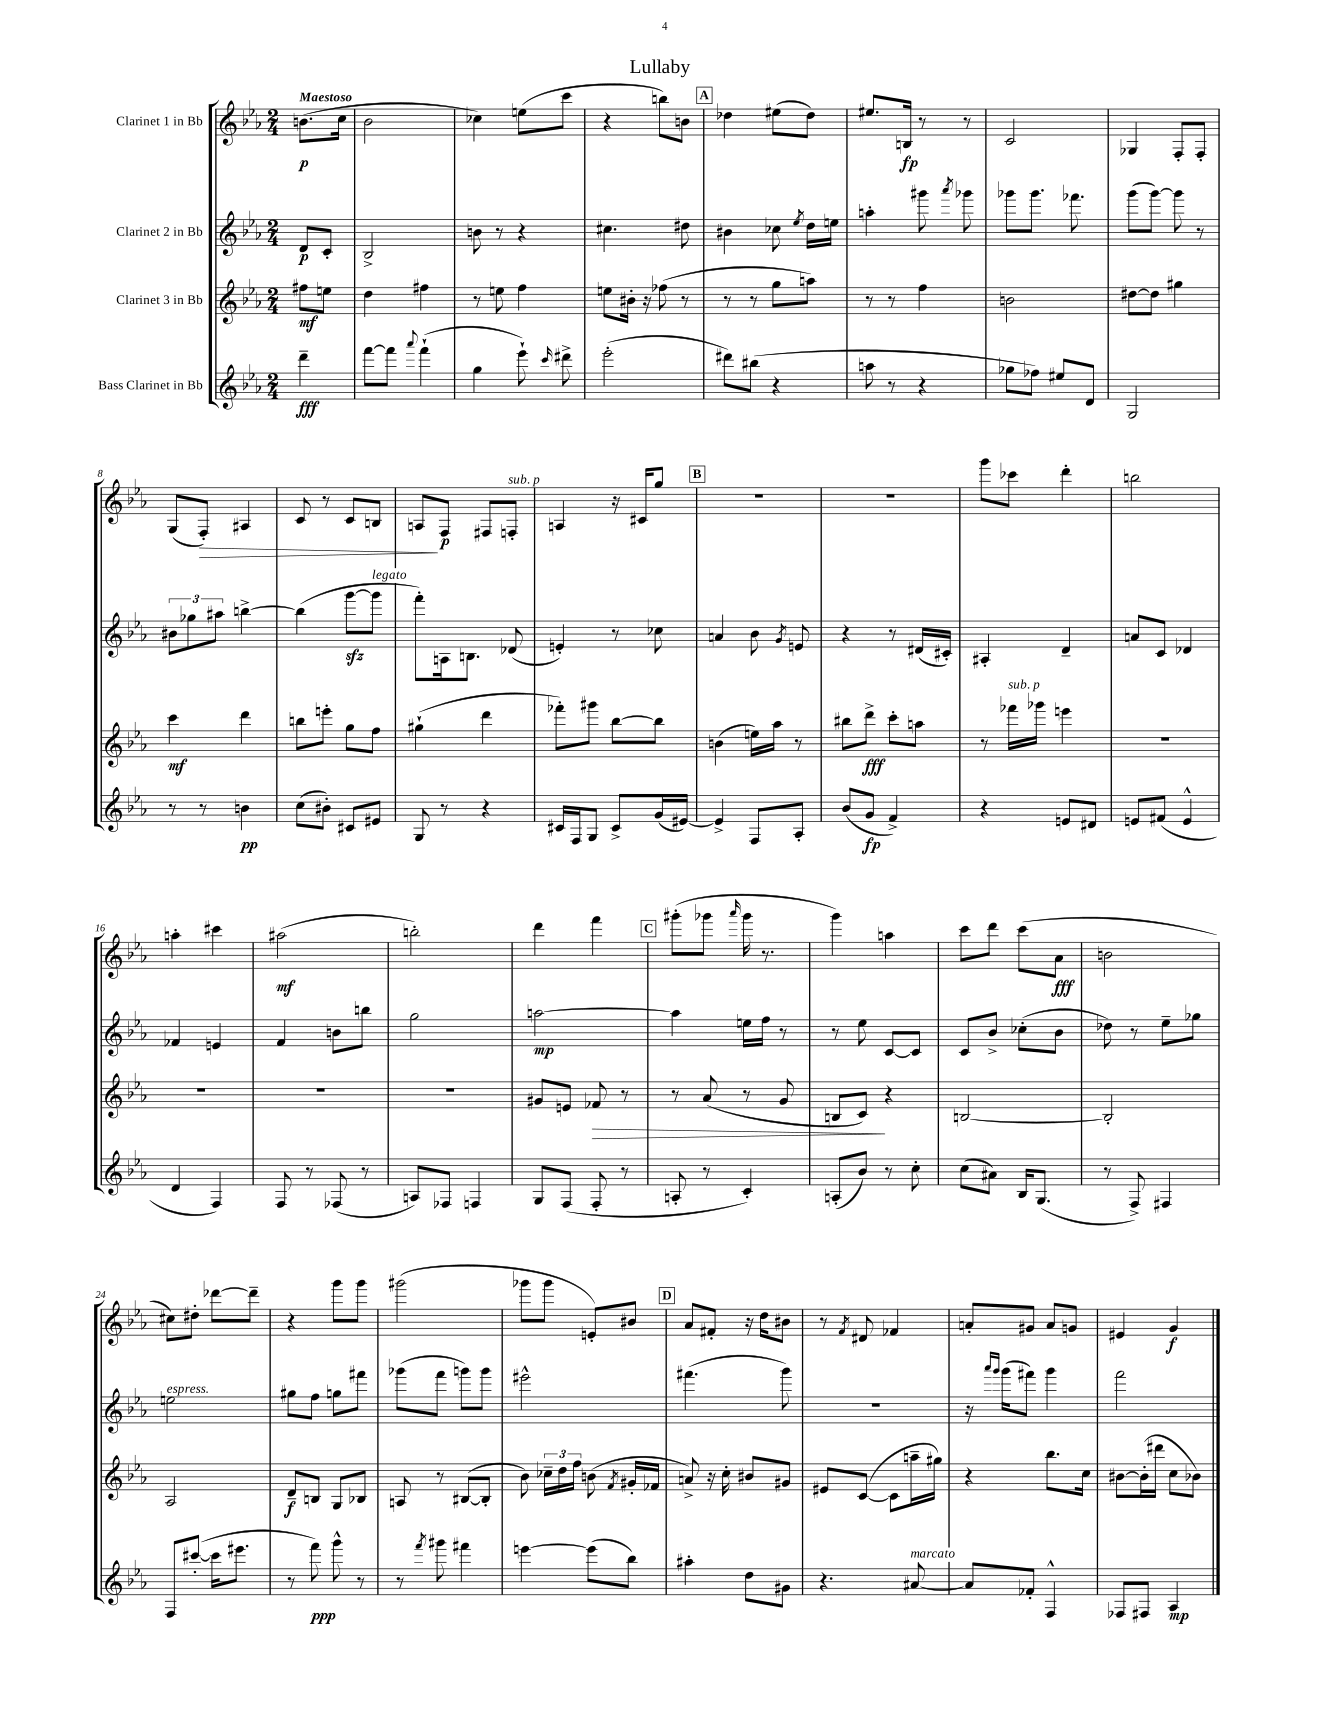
\header { title = "Lullaby" }
<<
\new StaffGroup <<
\new Staff = "s0" \with { instrumentName = "Clarinet 1 in Bb" } {
    \clef treble \key ees \major \numericTimeSignature \time 2/4 \partial 4 \tempo "Maestoso"
    \autoBeamOff b'8.[\p( c''16] |
    bes'2 |
    ces''4) e''8[( c'''8] |
    r4 b''8[) b'8] |
    \mark \markup { \box "A" } des''4 eis''8[( des''8]) |
    eis''8.[ b16]\fp r8 r8 |
    c'2 |
    ges4 f8[-. f8]-. |
    g8[( f8]-.\>) ais4 |
    c'8 r8 c'8[ b8] |
    a8[\! f8]\p fis8[ f8]-.^\markup { \italic "sub. p" } |
    a4 r16 cis'16[ g''8] |
    \mark \markup { \box "B" } r2 |
    r2 |
    g'''8[ ces'''8] d'''4-. |
    b''2 |
    a''4-. cis'''4 |
    ais''2\mf( |
    b''2-.) |
    d'''4 f'''4 |
    \mark \markup { \box "C" } gis'''8[-.( ges'''8] \grace { aes'''16 } ges'''16 r8. |
    g'''4) a''4 |
    c'''8[ d'''8] c'''8[( aes'8]\fff |
    b'2 |
    cis''8[) dis''8]-. des'''8[~ des'''8]-- |
    r4 g'''8[ g'''8] |
    gis'''2( |
    ges'''8[ ges'''8] e'8[-.) bis'8] |
    \mark \markup { \box "D" } aes'8[ fis'8]-. r16 d''16[ bis'8] |
    r8 \acciaccatura { f'8 } dis'8 fes'4 |
    a'8[-. gis'8] a'8[ g'8] |
    eis'4 g'4\f \bar "|." |
}
\new Staff = "s1" \with { instrumentName = "Clarinet 2 in Bb" } {
    \clef treble \key ees \major \numericTimeSignature \time 2/4 \partial 4
    \autoBeamOff d'8[\p c'8]-. |
    bes2-> |
    b'8 r8 r4 |
    cis''4. dis''8 |
    \mark \markup { \box "A" } bis'4 ces''8 \acciaccatura { ees''8 } d''16[ e''16] |
    a''4-. gis'''8 \acciaccatura { aes'''8 } ges'''8 |
    ges'''8[ ges'''8.] fes'''8. |
    g'''8[( g'''8]~) g'''8 r8 |
    \tuplet 3/2 { bis'8[ ges''8 ais''8] } b''4~-> |
    b''4( g'''8[~\sfz g'''8]^\markup { \italic "legato" } |
    f'''8[-.) a16 b8.] des'8( |
    e'4-.) r8 ces''8 |
    \mark \markup { \box "B" } a'4 bes'8 \acciaccatura { g'8 } e'8 |
    r4 r8 dis'16[( cis'16]-.) |
    ais4-. d'4-- |
    a'8[ c'8] des'4 |
    fes'4 e'4 |
    f'4 b'8[ b''8] |
    g''2 |
    a''2~\mp |
    \mark \markup { \box "C" } a''4 e''16[ f''16] r8 |
    r8 ees''8 c'8[~ c'8] |
    c'8[ bes'8]-> ces''8[-.( bes'8] |
    des''8) r8 ees''8[-- ges''8] |
    e''2^\markup { \italic "espress." } |
    gis''8[ f''8] g''8[ fis'''8] |
    ges'''8[( f'''8] g'''8[) g'''8] |
    eis'''2-^ |
    \mark \markup { \box "D" } fis'''4.( g'''8) |
    R2 |
    r16 \grace { aes'''16[ g'''16] } g'''16[( fis'''8]) g'''4 |
    f'''2 \bar "|." |
}
\new Staff = "s2" \with { instrumentName = "Clarinet 3 in Bb" } {
    \clef treble \key ees \major \numericTimeSignature \time 2/4 \partial 4
    \autoBeamOff fis''8[\mf e''8] |
    d''4 fis''4 |
    r8 e''8 f''4 |
    e''8[ bis'16]-. r16 fes''8( r8 |
    \mark \markup { \box "A" } r8 r8 g''8[ a''8]) |
    r8 r8 f''4 |
    b'2 |
    dis''8[~ dis''8] gis''4 |
    c'''4\mf d'''4 |
    b''8[ e'''8]-. g''8[ f''8] |
    gis''4-!( d'''4 |
    fes'''8[-.) gis'''8] bes''8[~ bes''8] |
    \mark \markup { \box "B" } b'4( e''16[) aes''16] r8 |
    bis''8[ d'''8]->\fff c'''8[-. a''8] |
    r8 fes'''16[^\markup { \italic "sub. p" } ges'''16] e'''4 |
    R2 |
    R2 |
    R2 |
    R2 |
    gis'8[ e'8] fes'8\> r8 |
    \mark \markup { \box "C" } r8 aes'8( r8 g'8 |
    b8[ c'8]\!) r4 |
    b2~ |
    b2-. |
    aes2 |
    d'8[--\f b8] g8[ bes8] |
    a8 r8 bis8[~( bis8]-. |
    bes'8) \tuplet 3/2 { ces''16[-- d''16 f''16] } b'8( \acciaccatura { f'8 } gis'16[-. fes'16] |
    \mark \markup { \box "D" } a'8->) r16 c''16-. bis'8[ gis'8] |
    eis'8[ c'8]~( c'8[ a''16-- gis''16]) |
    r4 bes''8.[ c''16] |
    bis'8[~ bis'16-.( dis'''16] c''8[ bes'8]) \bar "|." |
}
\new Staff = "s3" \with { instrumentName = "Bass Clarinet in Bb" } {
    \clef treble \key ees \major \numericTimeSignature \time 2/4 \partial 4
    \autoBeamOff d'''4--\fff |
    f'''8[~ f'''8] \appoggiatura { aes'''8 } f'''4-!( |
    g''4 ees'''8-!) \grace { c'''16 } dis'''8-> |
    ees'''2-.( |
    \mark \markup { \box "A" } dis'''8[) bis''8]( r4 |
    a''8 r8 r4 |
    ges''8[ fes''8]) eis''8[ d'8] |
    g2 |
    r8 r8 b'4\pp |
    c''8[( bis'8]-.) cis'8[ eis'8] |
    g8 r8 r4 |
    cis'16[ f16 g8] cis'8[-> g'16( eis'16]~) |
    \mark \markup { \box "B" } eis'4-> f8[ aes8]-. |
    bes'8[( g'8]\fp f'4->) |
    r4 e'8[ dis'8] |
    e'8[ fis'8]( e'4-^ |
    d'4 f4) |
    f8 r8 fes8( r8 |
    a8[) fes8] f4 |
    g8[ f8]( f8-. r8 |
    \mark \markup { \box "C" } a8-. r8 c'4-.) |
    a8[-.( bes'8]) r8 c''8-. |
    c''8[( ais'8]) bes16[ g8.]( |
    r8 f8->) fis4 |
    f8[ cis'''8]~-.( cis'''16[ eis'''8.] |
    r8 f'''8\ppp) g'''8-^ r8 |
    r8 \acciaccatura { f'''8 } gis'''8 fis'''4 |
    e'''4~ e'''8[( bes''8]) |
    \mark \markup { \box "D" } ais''4-. d''8[ gis'8] |
    r4. ais'8~^\markup { \italic "marcato" } |
    ais'8[ fes'8]-. f4-^ |
    fes8[ fis8] aes4\mp \bar "|." |
}
>>
>>
